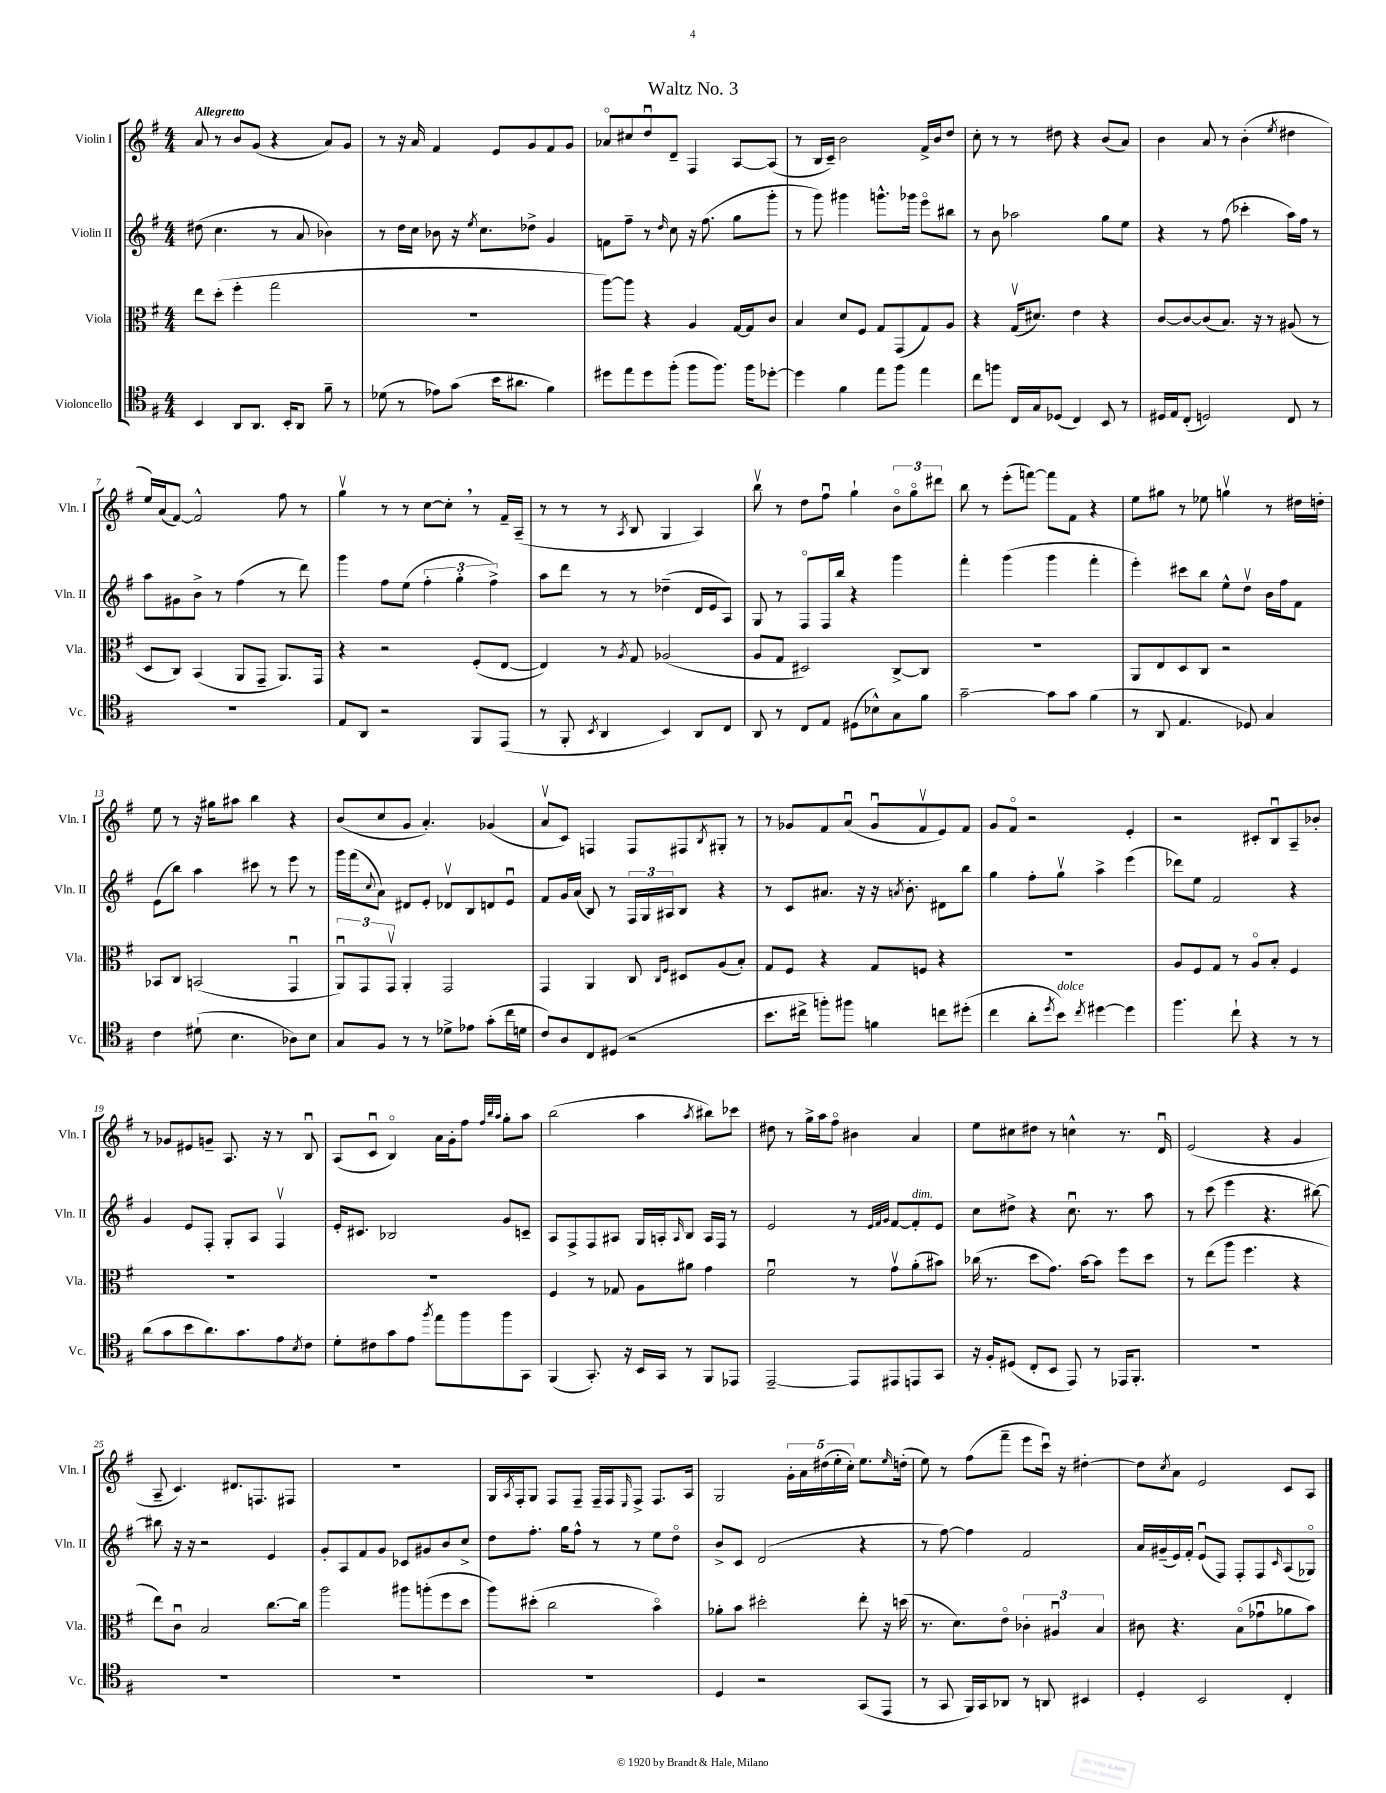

**kern	**kern	**kern	**kern
*staff4	*staff3	*staff2	*staff1
*clefC4	*clefC3	*clefG2	*clefG2
*k[f#]	*k[f#]	*k[f#]	*k[f#]
*M4/4	*M4/4	*M4/4	*M4/4
4BB	8ee	(8dd#	8a
.	(8dd'	4.cc	8r
8AA	4ff#'	.	8b
8.AA	.	.	(8g
.	2gg	8r	4r
16BB'	.	.	.
8AA	.	8a	.
8f#~	.	4b-)	8a)
8r	.	.	8g
=	=	=	=
(8d-	1r	8r	8r
8r	.	16dd	16r
.	.	16cc	16a
8e-)	.	8b-	4f#
(8g	.	16r	.
.	.	8qee	.
.	.	8.cc	.
16b	.	.	8e
8.a#	.	.	.
.	.	8dd-^	8g
4f#)	.	4g	8f#
.	.	.	8g
=	=	=	=
8dd#	[8aa)	8f	8a-o
8ee	8aa]	8ff#~	8cc#
8dd#	4r	8r	8ddu
.	.	16qqdd	.
(8ff#'	.	8cc	8d~
8ff#	4A	16r	4F#
.	.	(8.ff#	.
8.ff#)	.	.	.
.	[16G	8gg	[8A
16ff#	16G]	.	.
[8dd-'	8c	8ggg'	(8A]
=	=	=	=
4dd-]	4B	8r	8r
.	.	8ggg)	16B
.	.	.	16c~)
4f#	8d	4ggg#	2b
.	8F#	.	.
8ee	8G	8.ggg^^	.
8ff#	(8GG	.	.
.	.	16ggg-	.
4ee	8G)	8eeeo	16f#^
.	.	.	16b
.	8A	8bb#	8dd
=	=	=	=
8cc	4r	8r	8cc'
8ff	.	8b	8r
16C	(16Gv	2aa-	8r
16G	8.d#)	.	.
(8D-	.	.	8dd#
4C)	4e	.	4r
8BB	4r	8gg	(8b
8r	.	8ee	8a)
=	=	=	=
16D#	[8c	4r	4b
16E	.	.	.
(8C'	8c_	.	.
2D)	(8c]	8r	8a
.	8.B)	(8ff#	8r
.	.	4ccc-'	(4b'
.	16r	.	.
.	8r	.	.
.	.	.	8qee
8C	(8A#	16aa)	4dd#
.	.	16ff#	.
8r	8r	8r	.
=	=	=	=
1r	8D	8aa	16ee)
.	.	.	(16a
.	8C)	8g#	[8f#)
.	(4BB	8b^	2f#^^]
.	.	8r	.
.	8AA	(4ff#	.
.	8GG~	.	.
.	8.AA)	8r	8ff#
.	.	8ddd)	8r
.	16GG	.	.
=	=	=	=
8E	4r	4ggg	4ggv
8AA	.	.	.
2r	2r	8ff#	8r
.	.	(8ee	8r
.	.	6ff#'	[8cc
.	.	.	8cc']
.	.	6gg'	.
8FF#	(8F#'	.	8r
.	.	6ff#^)	.
(8EE	[8E	.	16f#~
.	.	.	(16A~
=	=	=	=
8r	4E])	8aa	8r
8FF#'	.	8ddd	8r
8qBB	.	.	.
4AA	8r	8r	8r
.	8qA	.	8qA
.	8G	8r	8B
4BB)	(2A-	(4dd-~	4G
8AA	.	16d	4A)
.	.	16e	.
8C	.	8A)	.
=	=	=	=
8AA	8A	8G	8bbv
8r	8G	8r	8r
8C	2D#)	8F#o	8dd
8E	.	16F#	8ff#u
.	.	16bb	.
(8D#	.	4r	4gg`
8B-^^)	.	.	.
8G	[8C^	4ggg	12bo
.	.	.	12ggo
8f#	8C]	.	.
.	.	.	12ddd#
=	=	=	=
[2g~	1r	4fff#'	8bb
.	.	.	8r
.	.	(4ggg	(8eee'
.	.	.	[8fff)
8g]	.	4ggg	8fff]
8g	.	.	8f#
(4f#	.	4fff#'	4r
=	=	=	=
8r	8AA	4eee')	8ee
8AA	8E	.	8gg#
4.E	8D	8ccc#	8r
.	8C	8bb	8ee-
.	2r	8ee^^	4ggv
8D-)	.	8ddv	.
4G	.	16b	8r
.	.	16ff#	.
.	.	8f#	16dd#
.	.	.	16dd'
=	=	=	=
4c	8BB-	(8e	8ee
.	8C	8bb)	8r
(8d#`	(2BB	4aa	16r
.	.	.	16gg#
4.B	.	.	8aa#
.	.	8ccc#	4bb
.	.	8r	.
8A-)	4GGu	8eee	4r
8B	.	8r	.
=	=	=	=
8G	12AAu)	16ggg	(8b
.	.	(16fff#	.
.	12GG	.	.
.	.	8qqcc	.
8F#	.	8a)	8cc
.	12GGv	.	.
8r	4AA'	8d#	8g
8r	.	8e'	4.a')
8d-^	2GG	8d-v	.
8e-	.	8B	.
(8g'	.	8d	(4g-
16cc	.	8eu	.
16d	.	.	.
=	=	=	=
8c)	4GG	8f#	8av
8A	.	16g	8c)
.	.	(16a	.
8C	4AA	8B)	4F
(8D#	.	8r	.
2r	8C	24F#	8F
.	.	24G	.
.	.	24A#	.
.	16qqC	.	.
.	16qqF#	.	.
.	8D#	8B	8F#
.	.	.	8qB
.	(8A	4r	8G#'
.	8B')	.	8r
=	=	=	=
8.b	8G	8r	8r
.	8F#	8c	8g-
16cc#^	.	.	.
8ff')	4r	8.a#	8f#
8ff#	.	.	(8au
.	.	16r	.
4f	8G	16r	8g-u
.	.	8qa	.
.	.	8.b'	.
.	8F	.	8f#v
8cc	4r	8d#	8e)
(8dd#'	.	8bb	8f#
=	=	=	=
4cc	1r	4gg	8g
.	.	.	8f#o
8a'	.	8ff#'	2r
8qdd	.	.	.
8b)	.	8ggv	.
8qcc	.	.	.
[4dd#	.	4aa^	.
4dd#]	.	(4eee	4e'
=	=	=	=
4.ff#	8A	8ddd-)	2r
.	8F#	8ee	.
.	8G	2f#	.
8cc`	8r	.	.
4r	8Ao	.	8c#'
.	8B'	.	8Bu
8r	4F#	4r	8A~
8r	.	.	8b-'
=	=	=	=
(8a	1r	4g	8r
8g	.	.	8g-
8b	.	8e	8e#
8.a)	.	8F#'	8g~
.	.	8G'	8.A
8.g	.	.	.
.	.	8A	.
.	.	.	16r
8e	.	4F#v	8r
8qB	.	.	.
8c	.	.	8Bu
=	=	=	=
8d'	1r	16e'	(8A
.	.	8.c#	.
8c#	.	.	8cu
8g	.	2B-	4Bo)
8e	.	.	.
8qff#	.	.	.
8ee	.	.	16a
.	.	.	16g'
8ff#	.	.	8ff#
.	.	.	32qqff#
.	.	.	32qqbb
.	.	.	32qqaa
8ff#	.	8g	8gg'
8GG	.	8c~	8aa
=	=	=	=
(4FF#	4F#	8A	(2bb
.	.	8F#^	.
8.GG')	8r	8F#	.
.	8G-	8A#	.
16r	.	.	.
16BB	8A	16G	4aa
16GG	.	16A'	.
.	.	16qqA	.
8r	8a#	8B	.
.	.	.	8qaa
8FF#	4g	16A	8bb#)
.	.	16F#	.
8EE-	.	8r	8ccc-
=	=	=	=
[2EE~	2f#u	2e	8dd#
.	.	.	8r
.	.	.	16gg^
.	.	.	16aa
.	.	.	8ff#o
8EE]	8r	8r	4b#
.	.	32qqe	.
.	.	32qqf#	.
.	.	32qqg	.
8EE#	8gv	[8f#	.
8EE	(8a'	8f#']	4a
8GG	8b#)	8e	.
=	=	=	=
16r	(16cc-	8cc	8ee
16F#'	8.r	.	.
(8D#	.	8dd#^	8cc#
8C'	8dd	4r	8dd#
8BB	8.g)	.	8r
8EE)	.	8.ccu	4cc^^
.	[16b	.	.
8r	8b]	.	.
.	.	8.r	.
16EE-	8ff#	.	8.r
8.FF#'	.	.	.
.	8dd	8aa	.
.	.	.	16du
=	=	=	=
1r	8r	8r	(2e
.	(8ee	(8ccc	.
.	8aa	4eee	.
.	4.ff#	.	.
.	.	4.r	4r
.	4r	.	4g
.	.	[8bb#)	.
=	=	=	=
1r	8ee)	8bb#]	8A~
.	8cu	16r	4.c)
.	.	16r	.
.	2B	2r	.
.	.	.	8.d#
.	.	.	8.F
.	[8.cc	4e	.
.	.	.	8F#
.	16cc]	.	.
=	=	=	=
1r	2aa	8g'	1r
.	.	8A	.
.	.	8f#	.
.	.	8g	.
.	8aa#	8c-	.
.	(8aa'	8g#	.
.	8ff#	8b	.
.	8dd	8cc^	.
=	=	=	=
1r	8aa)	8dd	16G
.	.	.	8qA
.	.	.	16F#'
.	(8dd#'	8.ff#'	8G
.	2cc	.	8F#
.	.	16gg	.
.	.	8ff#^^	8F#~
.	.	8r	16F#~
.	.	.	16F#
.	.	.	16qqE
.	.	8r	8F#^
.	4bo)	8ee	8.F#
.	.	8ddo	.
.	.	.	16A
=	=	=	=
4D	8a-'	8b^	2G
.	8b	8c	.
2r	2dd#'	(2d	.
.	.	.	20g'
.	.	.	20a
.	.	.	(20dd#
.	.	.	20ee'
.	.	.	20cc')
(8GG	8ee'	4r	8.ee
8EE	16r	.	.
.	.	.	16qqee
.	(16dd	.	(16dd'
=	=	=	=
8r	8.r	8r	8ee)
8GG	.	[8ff#)	8r
.	8.d)	.	.
16FF#)	.	4ff#]	(8ff#
16GG	.	.	.
8AA-	8eo	.	8fff#~
8r	6c-'	2f#	8eee
8AA	.	.	16cccu)
.	6A#u	.	.
.	.	.	16r
4BB#	.	.	[4dd#'
.	6B	.	.
=	=	=	=
4D'	8c#	16a	8dd#]
.	.	(16g#~	.
.	.	.	8qcc
.	4.r	16e)	8a
.	.	16f#'	.
2BB	.	(8eu	2e
.	.	8F#)	.
.	(8Bo	8F#'	.
.	8g-u	8F#	.
.	.	16qqc	.
4C'	8a-	(8A	8c
.	8b)	8G-o)	8A
==	==	==	==
*-	*-	*-	*-
